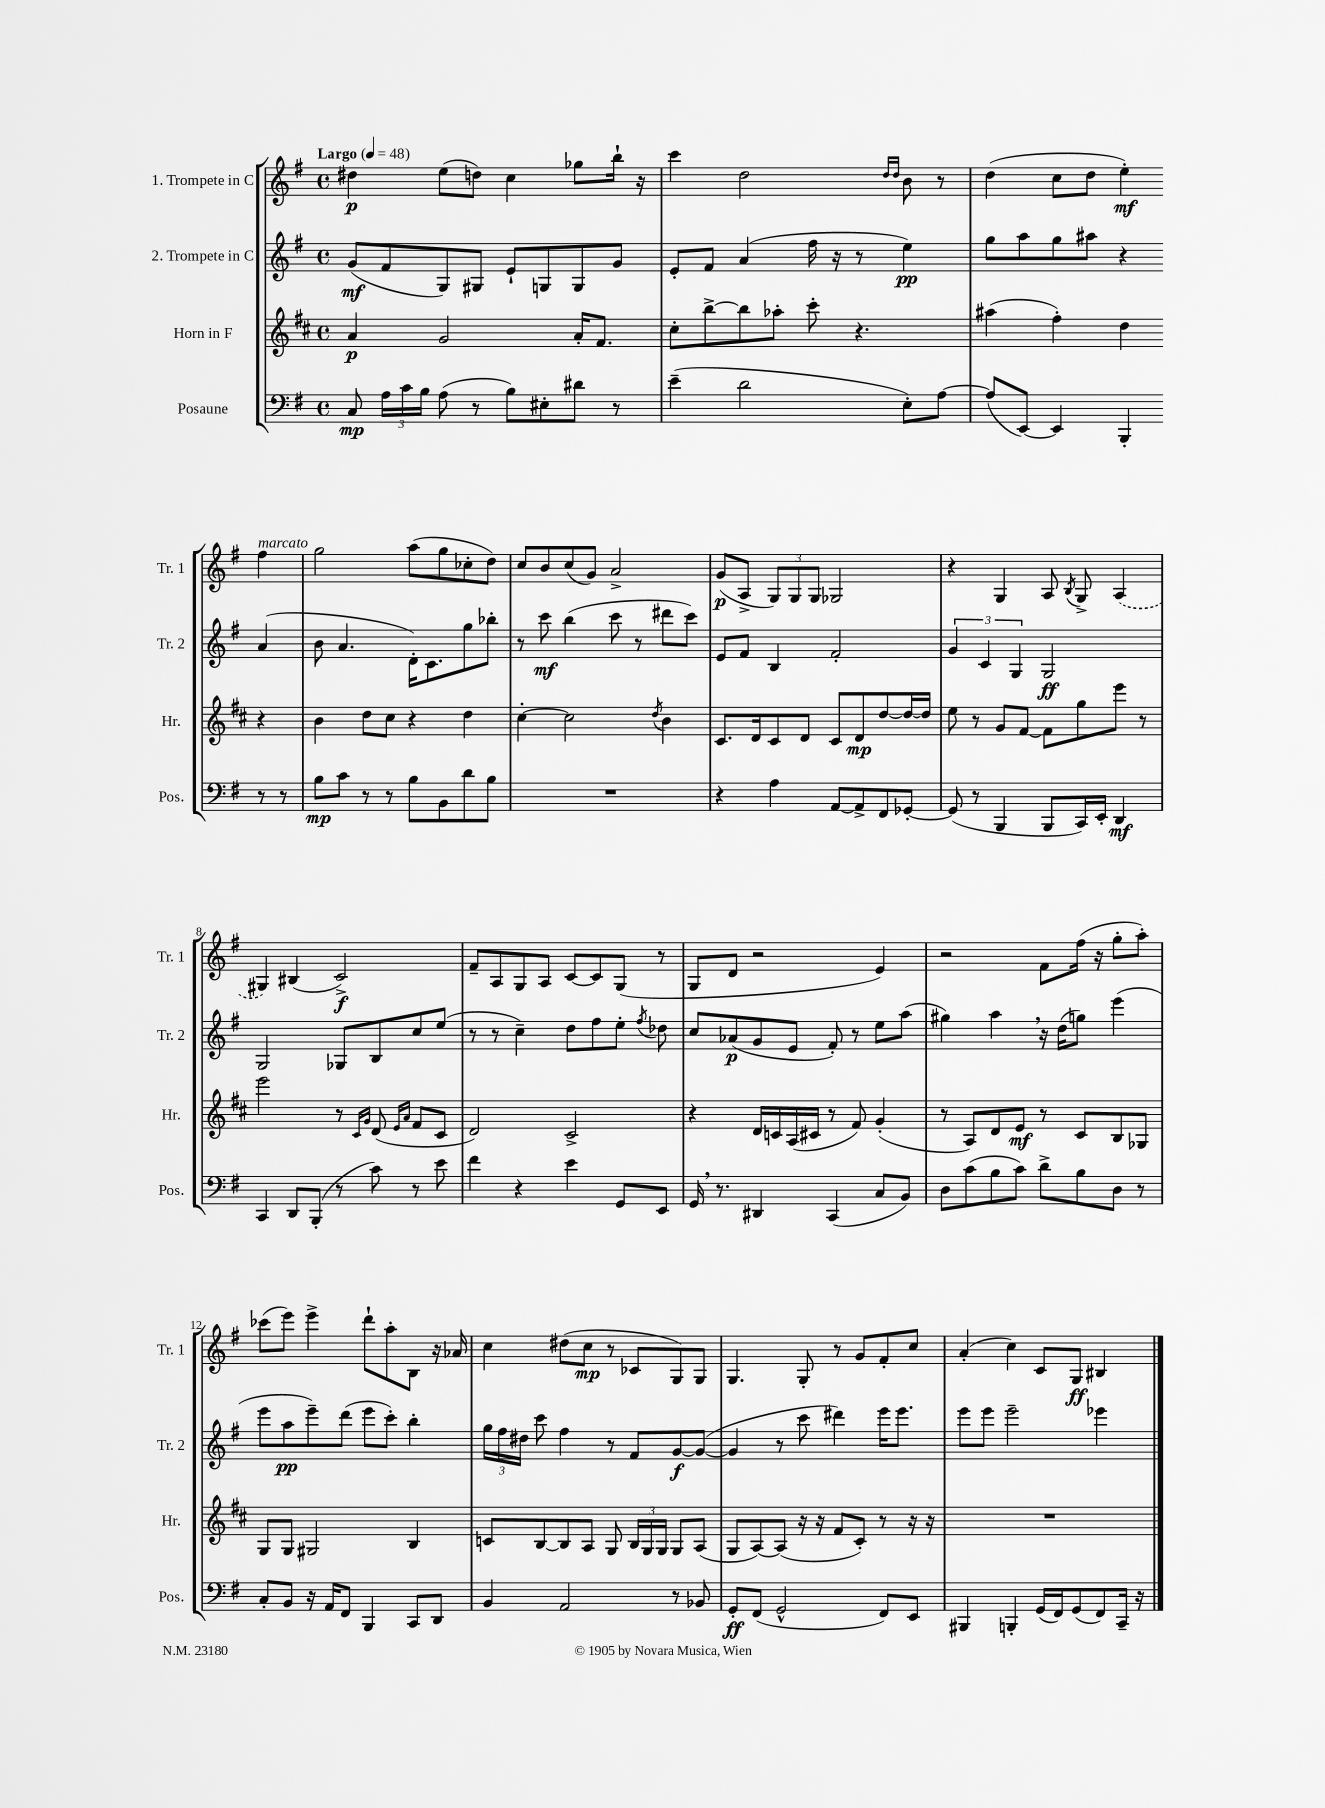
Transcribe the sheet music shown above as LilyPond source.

<<
\new StaffGroup <<
\new Staff = "s0" \with { instrumentName = "1. Trompete in C" shortInstrumentName = "Tr. 1" } {
    \clef treble \key g \major \defaultTimeSignature \time 4/4 \tempo "Largo" 4 = 48
    \autoBeamOff dis''4\p e''8[( d''8]) c''4 ges''8[ b''16]-! r16 |
    c'''4 d''2 \grace { d''16[ d''16] } b'8 r8 |
    d''4( c''8[ d''8] e''4-.\mf) fis''4^\markup { \italic "marcato" } |
    g''2 a''8[( g''8 ces''8-. d''8]) |
    c''8[ b'8 c''8( g'8]) a'2-> |
    g'8[\p( a8]-> \tuplet 3/2 { g8[) g8 g8] } ges2 |
    r4 g4 a8 \acciaccatura { b8 } g8-> \once \slurDashed a4( |
    gis4) bis4( c'2->\f) |
    fis'8[-- a8 g8 a8] c'8[~ c'8 g8]( r8 |
    g8[ d'8] r2 e'4) |
    r2 fis'8[ fis''16]( r16 g''8[-. a''8]-.) |
    ces'''8[( e'''8]) e'''4-> d'''8[-! a''8-. b8] r16 aes'16 |
    c''4 dis''8[( c''8]\mp r8 ces'8[ g8) g8] |
    g4. g8-. r8 g'8[ fis'8-. c''8] |
    a'4-.( c''4) c'8[ g8]\ff bis4 \bar "|." |
}
\new Staff = "s1" \with { instrumentName = "2. Trompete in C" shortInstrumentName = "Tr. 2" } {
    \clef treble \key g \major \defaultTimeSignature \time 4/4
    \autoBeamOff g'8[\mf( fis'8 g8) gis8] e'8[-! g8 g8 g'8] |
    e'8[-. fis'8] a'4( fis''16 r16 r8 e''4\pp) |
    g''8[ a''8 g''8 ais''8] r4 a'4( |
    b'8 a'4. d'16[-.) c'8. g''8 bes''8]-. |
    r8 c'''8\mf b''4( c'''8 r8 dis'''8[ c'''8]) |
    e'8[ fis'8] b4 fis'2-. |
    \tuplet 3/2 { g'4 c'4 g4 } g2\ff |
    g2 ges8[ b8 c''8 e''8]( |
    r8 r8 c''4--) d''8[ fis''8 e''8]-. \acciaccatura { fis''8 } des''8 |
    c''8[ aes'8\p( g'8 e'8] fis'8-.) r8 e''8[ a''8]( |
    gis''4) a''4 \breathe r16 d''16[( g''8]) e'''4( |
    e'''8[ a''8\pp e'''8--) d'''8]( e'''8[ c'''8]-.) b''4-. |
    \tuplet 3/2 { g''16[ fis''16 dis''16] } c'''8 fis''4 r8 fis'8[ g'8~\f g'8]~( |
    g'4 r8 c'''8 dis'''4) e'''16[ e'''8.] |
    e'''8[ e'''8] e'''2-- ees'''4 \bar "|." |
}
\new Staff = "s2" \with { instrumentName = "Horn in F" shortInstrumentName = "Hr." } {
    \clef treble \key d \major \defaultTimeSignature \time 4/4
    \autoBeamOff a'4\p g'2 a'16[-. fis'8.] |
    cis''8[-. b''8~-> b''8 aes''8]-. cis'''8-. r4. |
    ais''4( fis''4-.) d''4 r4 |
    b'4 d''8[ cis''8] r4 d''4 |
    cis''4~-. cis''2 \acciaccatura { d''8 } b'4 |
    cis'8.[ d'16 cis'8 d'8] cis'8[ d'8\mp d''8~ d''16~ d''16] |
    e''8 r8 g'8[ fis'8]~ fis'8[ g''8 e'''8] r8 |
    e'''2 r8 \grace { cis'16[ g'16] } d'8( \grace { e'16[ a'16] } fis'8[ cis'8] |
    d'2) cis'2-> |
    r4 d'16[ c'16 a16( cis'16] r8 fis'8) g'4-.( |
    r8 a8[) d'8 e'8]\mf r8 cis'8[ b8 ges8] |
    g8[ g8] gis2 b4 |
    c'8[ b8~ b8 a8] g8 \tuplet 3/2 { b16[ g16 g16] } g8[ a8]( |
    g8[ a8~) a8]( r16 r16 fis'8[ cis'8]-.) r8 r16 r16 |
    R1 \bar "|." |
}
\new Staff = "s3" \with { instrumentName = "Posaune" shortInstrumentName = "Pos." } {
    \clef bass \key g \major \defaultTimeSignature \time 4/4
    \autoBeamOff c8\mp \tuplet 3/2 { a16[ c'16 b16] } a8( r8 b8[) eis8-. dis'8] r8 |
    e'4--( d'2 e8[-.) a8]~ |
    a8[( e,8]~) e,4 b,,4-. r8 r8 |
    b8[\mp c'8] r8 r8 b8[ b,8 d'8 b8] |
    R1 |
    r4 a4 a,8[~ a,8-> fis,8 ges,8]~-. |
    ges,8( r8 b,,4 b,,8[ c,16) e,16]-. d,4\mf |
    c,4 d,8[ b,,8]-.( r8 c'8) r8 e'8 |
    fis'4 r4 e'4 g,8[ e,8] |
    g,16 \breathe r8. dis,4 c,4( c8[ b,8]) |
    d8[ c'8( b8 c'8]) d'8[-> b8 d8] r8 |
    c8[-. b,8] r16 a,16[ fis,8] b,,4 c,8[ d,8] |
    b,4 a,2 r8 bes,8 |
    g,8[-.\ff fis,8]( g,2-^ fis,8[) e,8] |
    bis,,4 b,,4-. g,16[( fis,16) g,8( fis,8) c,16]-- r16 \bar "|." |
}
>>
>>
